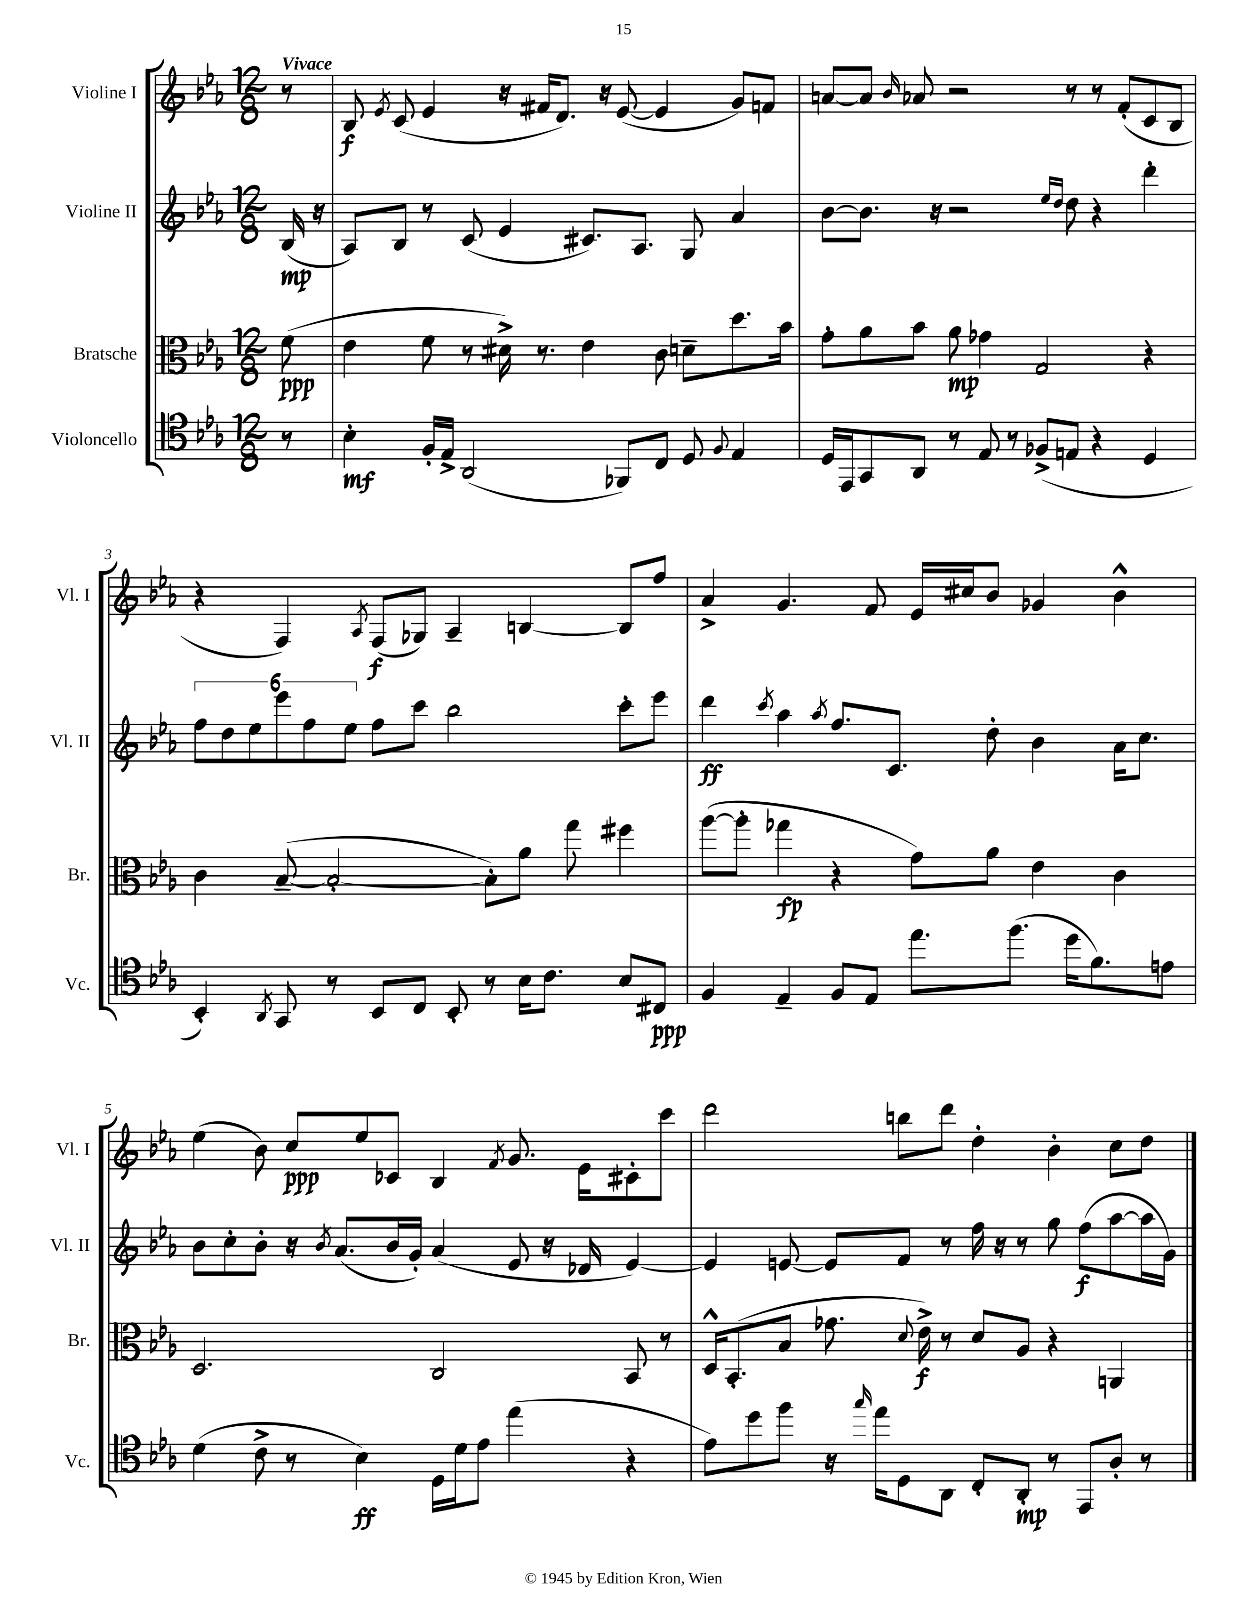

**kern	**kern	**kern	**kern
*staff4	*staff3	*staff2	*staff1
*clefC4	*clefC3	*clefG2	*clefG2
*k[b-e-a-]	*k[b-e-a-]	*k[b-e-a-]	*k[b-e-a-]
*M12/8	*M12/8	*M12/8	*M12/8
8r	(8f	(16B-	8r
.	.	16r	.
=	=	=	=
4B-'	4e-	8A-)	8B-
.	.	.	8qe-
.	.	8B-	(8c
16F'	8f	8r	4e-
16E-^	.	.	.
(2AA-	8r	(8c	.
.	16d#^)	4e-	16r
.	8.r	.	16f#
.	.	.	8.d)
.	4e-	8.c#)	.
.	.	.	16r
8FF-)	.	.	([8e-
.	.	8.A-	.
8C	8c	.	4e-]
8D	8d~	8G	.
8qqF	.	.	.
4E-	8.dd	4a-	8g)
.	.	.	8f
.	16b-	.	.
=	=	=	=
16D	8g'	[8b-	[8a
16EE-	.	.	.
8GG	8a-	8.b-]	8a]
.	.	.	16qqb-
8AA-	8b-	.	8a-
.	.	16r	.
8r	8a-	2r	2r
8E-	4g-	.	.
8r	.	.	.
(8F-^	2G	.	.
.	.	16qqee-	.
.	.	16qqdd	.
8E	.	8dd	8r
4r	.	4r	8r
.	.	.	(8f'
4D	4r	4ddd'	8c
.	.	.	8B-
=	=	=	=
4BB-')	4c	12ff	4r
.	.	12dd	.
.	.	12ee-	.
8qAA-	.	.	.
8GG	([8B-~	12eee-	4F)
.	.	12ff	.
8r	2B-'_	.	.
.	.	12ee-	.
.	.	.	8qA-
8BB-	.	8ff	(8F
8C	.	8ccc	8G-)
8BB-'	.	2bb-	4A-~
8r	8B-'])	.	.
16B-	8a-	.	[4B
8.c	.	.	.
.	8gg	.	.
8B-	4ff#	8ccc'	8B]
8C#	.	8eee-	8ff
=	=	=	=
4F	([8aa-	4ddd	4a-^
.	8aa-']	.	.
.	.	8qccc	.
4E-~	4gg-	4aa-	4.g
.	.	8qaa-	.
8F	4r	8.ff	.
8E-	.	.	8f
.	.	8.c	.
8.ee-	8g)	.	16e-
.	.	.	16cc#
.	8a-	8dd'	8b-
(8.ff	.	.	.
.	4e-	4b-	4g-
16dd	.	.	.
8.f)	.	.	.
.	4c	16a-	4b-^^
.	.	8.cc	.
8e	.	.	.
=	=	=	=
(4d	2.D	8b-	(4ee-
.	.	8cc'	.
8c^	.	8b-'	8b-)
8r	.	16r	8cc
.	.	8qb-	.
.	.	(8.a-	.
4B-)	.	.	8ee-
.	.	16b-	8c-
.	.	16g')	.
16D	2C	(4a-	4B-
16d	.	.	.
8e-	.	.	.
.	.	.	8qf
(4ee-	.	8e-	8.g
.	.	16r	.
.	.	16d-	16e-
4r	8BB-	[4e-)	8c#'
.	8r	.	8ccc
=	=	=	=
8e-)	16D^^	4e-]	2ddd
.	(8.BB-'	.	.
8dd	.	.	.
8ff	8B-	[8e	.
16r	8.g-	8e]	.
16qqgg	.	.	.
16ee-	.	.	.
8D	.	8f	8bb
.	8qqd	.	.
.	16e-^)	.	.
8AA-	8r	8r	8ddd
8C'	8d	16ff	4dd'
.	.	16r	.
8AA-'	8A-	8r	.
8r	4r	8gg	4b-'
8EE-	.	(8ff	.
8A-'	4AA	[8aa-	8cc
8r	.	16aa-]	8dd
.	.	16g)	.
==	==	==	==
*-	*-	*-	*-
